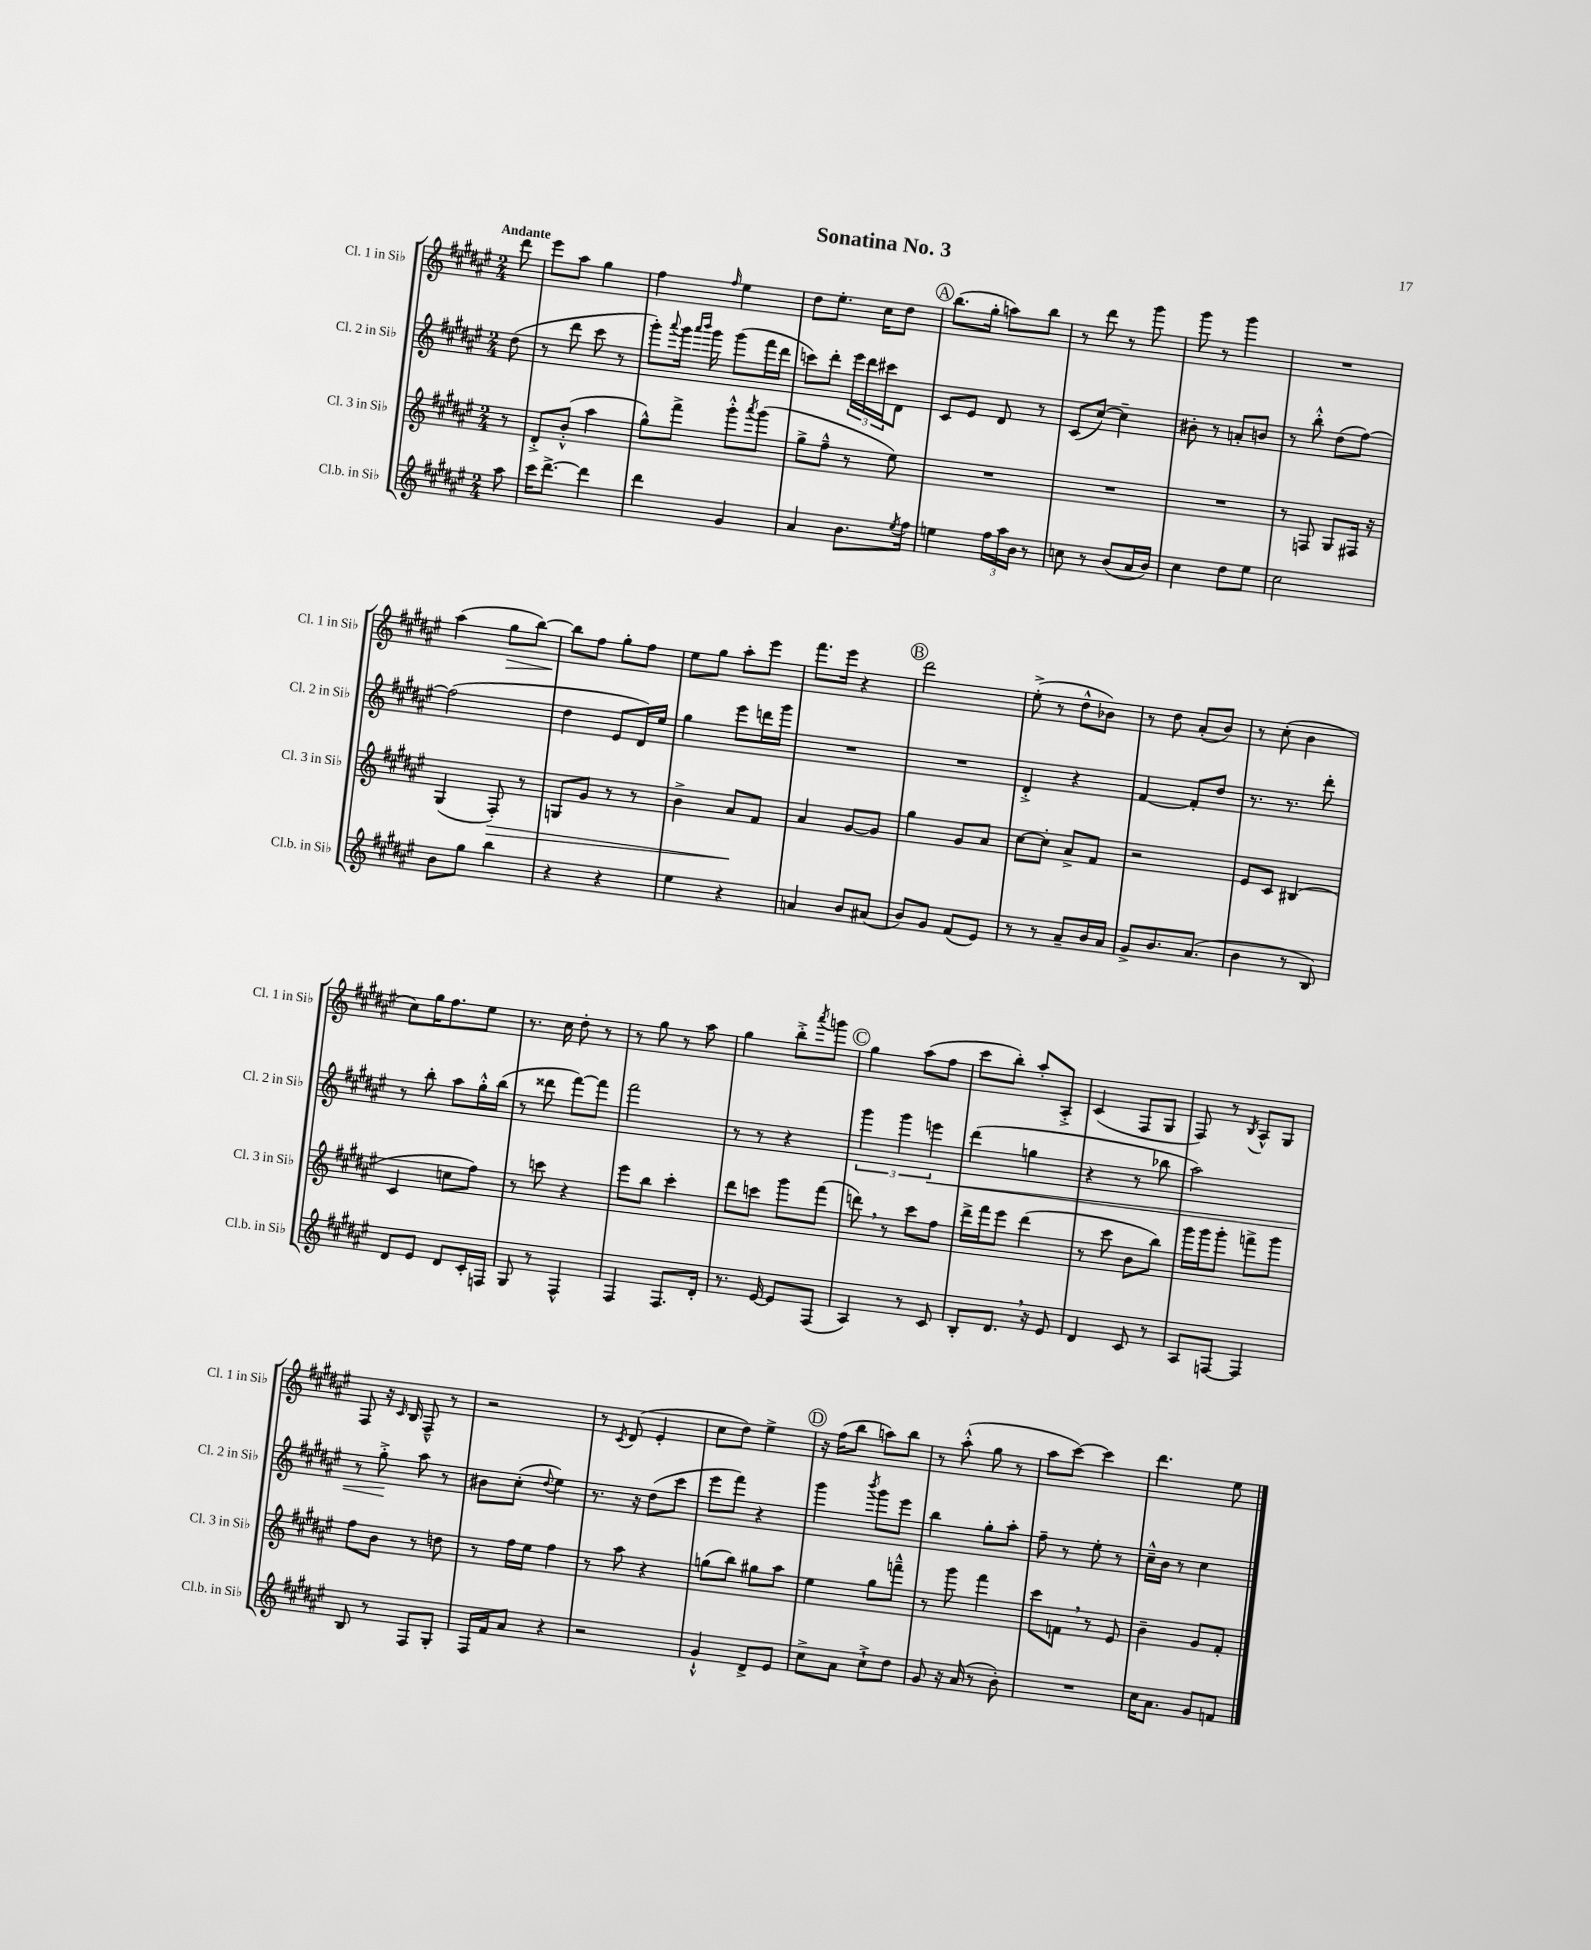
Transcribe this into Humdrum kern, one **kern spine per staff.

**kern	**kern	**dynam	**kern	**dynam	**kern	**dynam
*part4	*part3	*part3	*part2	*part2	*part1	*part1
*staff4	*staff3	*staff3	*staff2	*staff2	*staff1	*staff1
*I"Cl.b. in Si♭	*I"Cl. 3 in Si♭	*	*I"Cl. 2 in Si♭	*	*I"Cl. 1 in Si♭	*
*I'Cl.b. in Si♭	*I'Cl. 3 in Si♭	*	*I'Cl. 2 in Si♭	*	*I'Cl. 1 in Si♭	*
*clefG2	*clefG2	*	*clefG2	*	*clefG2	*
*k[f#c#g#d#a#e#]	*k[f#c#g#d#a#e#]	*	*k[f#c#g#d#a#e#]	*	*k[f#c#g#d#a#e#]	*
*M2/4	*M2/4	*	*M2/4	*	*M2/4	*
=	=	=	=	=	=	=
!	!	!	!	!	!LO:TX:a:B:t=Andante	!
8aa#\	8r	.	(8dd#\	.	8ddd#\	.
=1	=1	=1	=1	=1	=1	=1
16ccc#\KL	8d#'^/L	.	8r	.	8eee#\L	.
[8.ddd#^\J	.	.	.	.	.	.
.	(8b'^^/J	.	8ddd#\	.	8aa#\J	.
4ddd#\]	4aa#\	.	8ccc#\	.	4gg#\	.
.	.	.	8r	.	.	.
=2	=2	=2	=2	=2	=2	=2
4ddd#\	8gg#^^\L)	.	8ggg#'\L)	.	4ff#\	.
.	.	.	8qqaaa#/	.	.	.
.	8fff#^\J	.	16ggg#\Jk	.	.	.
.	.	.	16qqaaa#/LL	.	.	.
.	.	.	16qqbbb/JJ	.	.	.
.	.	.	16ggg#\	.	.	.
.	.	.	.	.	16qqff#/	.
4g#/	8ggg#'^^\L	.	(8ggg#\L	.	4ee#\	.
.	8qaaa#/	.	.	.	.	.
.	(8ggg#\J	.	16fff#\L	.	.	.
.	.	.	16ddd#\JJ	.	.	.
=3	=3	=3	=3	=3	=3	=3
4a#/	8gg#^\L	.	8cccn\L)	.	8dd#\L	.
.	8ff#~^^\J	.	8ddd#'\J	.	8.ee#'\J	.
8.b\L	8r	.	24eee#\LL	.	.	.
.	.	.	24ddd#\	.	.	.
.	.	.	.	.	16cc#\KL	.
.	.	.	24ccc#X\J	.	.	.
.	8ee#\)	.	8d#\J	.	8dd#\J	.
8qee#/	.	.	.	.	.	.
16ff#\Jk	.	.	.	.	.	.
!!LO:REH:place=s1:t=A
=4	=4	=4	=4	=4	=4	=4
4een\	2r	.	8c#/L	.	(8.bb\L	.
.	.	.	8e#/J	.	.	.
.	.	.	.	.	16gg#'\Jk	.
24ff#\LL	.	.	8d#/	.	8aan\L)	.
24aa#\	.	.	.	.	.	.
24b\JJ	.	.	.	.	.	.
8r	.	.	8r	.	8bb\J	.
=5	=5	=5	=5	=5	=5	=5
8ccn\	2r	.	(8c#/L	.	8r	.
8r	.	.	[8cc#/J)	.	8ddd#\	.
(8b/L	.	.	4cc#~\]	.	8r	.
16a#/L	.	.	.	.	8ggg#\	.
16b/JJ)	.	.	.	.	.	.
=6	=6	=6	=6	=6	=6	=6
4cc#\	2r	.	8b#X'\	.	8ggg#\	.
.	.	.	8r	.	8r	.
8dd#\L	.	.	8an'/L	.	4ggg#\	.
8ee#\J	.	.	8bn/J	.	.	.
=7	=7	=7	=7	=7	=7	=7
2cc#\	8r	.	8r	.	2r	.
.	8Fn/	.	8bb'^^\	.	.	.
.	8G#/L	.	(8dd#\L	.	.	.
.	16F#X/Jk	.	[8ff#\J)	.	.	.
.	16r	.	.	.	.	.
!!LO:LB:g=z
=8	=8	=8	=8	=8	=8	=8
8b\L	(4G#/	.	(2ff#\]	.	(4aa#\	.
8gg#\J	.	.	.	.	.	.
!	!	!LO:HP:b	!	!	!	!LO:HP:b
4bb\	8F#'/)	>	.	.	8gg#\L	>
.	8r	.	.	.	[8bb\J)	.
=9	=9	=9	=9	=9	=9	=9
4r	8Gn/L	.	4dd#\	.	8bb\L]	.
.	8g#/J	.	.	.	8ff#\J	]
4r	8r	.	8e#/L	.	8gg#'\L	.
.	8r	.	16d#/L)	.	8ff#\J	.
.	.	.	16ee#/JJ	.	.	.
=10	=10	=10	=10	=10	=10	=10
4ee#\	4b^\	.	4gg#\	.	8ee#\L	.
.	.	.	.	.	8gg#\J	.
4r	8a#/L	.	8eee#\L	.	8aa#'\L	.
.	8f#/J	]	16dddn\L	.	8eee#\J	.
.	.	.	16ggg#\JJ	.	.	.
=11	=11	=11	=11	=11	=11	=11
4an/	4a#/	.	2r	.	8.fff#\L	.
.	.	.	.	.	16eee#\Jk	.
8b/L	[8g#/L	.	.	.	4r	.
(8a#X/J	8g#/J]	.	.	.	.	.
!!LO:REH:place=s1:t=B
=12	=12	=12	=12	=12	=12	=12
8b/L)	4gg#\	.	2r	.	2ddd#\	.
8g#/J	.	.	.	.	.	.
(8f#/L	8g#/L	.	.	.	.	.
8e#/J)	8a#/J	.	.	.	.	.
=13	=13	=13	=13	=13	=13	=13
8r	[8cc#\L	.	4d#'^/	.	(8ee#'^\	.
8r	8cc#'\J]	.	.	.	8r	.
8a#~/L	8a#^/L	.	4r	.	8dd#^^\L	.
16b/L	8f#/J	.	.	.	8b-X\J)	.
16a#/JJ	.	.	.	.	.	.
=14	=14	=14	=14	=14	=14	=14
8g#^/L	2r	.	[4f#/	.	8r	.
8.b/	.	.	.	.	8dd#\	.
.	.	.	8f#'/L]	.	(8a#'/L	.
(8.a#/J	.	.	.	.	.	.
.	.	.	8dd#/J	.	8b/J)	.
=15	=15	=15	=15	=15	=15	=15
4b\	8e#/L	.	8.r	.	8r	.
.	8c#/J	.	.	.	(8cc#'\	.
.	.	.	8.r	.	.	.
8r	(4B#X/	.	.	.	4b\	.
8B/)	.	.	8ddd#'\	.	.	.
!!LO:LB:g=z
=16	=16	=16	=16	=16	=16	=16
8d#/L	4c#/	.	8r	.	8cc#\L)	.
8e#/J	.	.	8bb'\	.	16gg#\K	.
.	.	.	.	.	8.ff#\	.
8d#/L	8ccn\L	.	8aa#\L	.	.	.
16c#'/L	8ff#\J)	.	16gg#'^^\L	.	8ee#\J	.
16Fn/JJ	.	.	(16bb\JJ	.	.	.
=17	=17	=17	=17	=17	=17	=17
8G#/	8r	.	8r	.	8.r	.
8r	8cccn\	.	8ddd##X\	.	.	.
.	.	.	.	.	16cc#\	.
4F#^^/	4r	.	[8fff#\L)	.	8dd#'\	.
.	.	.	8fff#\J]	.	8r	.
=18	=18	=18	=18	=18	=18	=18
4F#/	8eee#\L	.	2fff#\	.	8r	.
.	8bb\J	.	.	.	8gg#\	.
8.F#/L	4ccc#'\	.	.	.	8r	.
.	.	.	.	.	8aa#\	.
16d#'/Jk	.	.	.	.	.	.
=19	=19	=19	=19	=19	=19	=19
8.r	8ddd#\L	.	8r	.	4gg#\	.
.	8cccn\J	.	8r	.	.	.
[16e#/	.	.	.	.	.	.
8e#/L]	8ggg#\L	.	4r	.	8bb'^\L	.
.	.	.	.	.	8qaaa#/	.
(8F#/J	(8fff#\J	.	.	.	8gggn\J	.
!!LO:REH:place=s1:t=C
=20	=20	=20	=20	=20	=20	=20
4A#/)	8dddn,\)	.	6ggg#\	.	4gg#\	.
.	8r	.	.	.	.	.
.	.	.	6ggg#\	.	.	.
8r	8ccc#\L	.	.	.	(8aa#\L	.
!	!	!	!	!LO:HP:b	!	!
.	.	.	6eeen\	<	.	.
8c#/	8ff#\J	.	.	.	8ff#\J	.
=21	=21	=21	=21	=21	=21	=21
8B'/L	16ddd#^\LL	.	(4ddd#\	.	8ccc#\L	.
.	16fff#\J	.	.	.	.	.
8.d#,/J	8eee#\J	.	.	.	8bb'\J)	.
.	(4ddd#\	.	4ggn\	.	8aa#'/L	.
16r	.	.	.	.	.	.
8e#/	.	.	.	.	8A#'^/J	.
=22	=22	=22	=22	=22	=22	=22
4d#/	8r	.	4r	.	(4c#/	.
.	8ccc#\	.	.	.	.	.
8c#/	8b\L	.	8r	.	8F#/L	.
8r	8bb\J)	.	8bb-X\	.	8G#/J	.
=23	=23	=23	=23	=23	=23	=23
8A#/L	16ggg#\LL	.	2aa#\)	.	8F#/)	.
.	16ggg#\J	.	.	.	.	.
[8Fn/J	8ggg#'\J	.	.	.	8r	.
.	.	.	.	.	8qB/	.
4F/]	8fffn^\L	.	.	.	8A#^^/L	.
.	8ggg#\J	.	.	.	8G#/J	.
!!LO:LB:g=z
=24	=24	=24	=24	=24	=24	=24
8B/	8ff#\L	.	8r	.	8F#/	.
8r	8b\J	.	8gg#'^\	.	16r	.
.	.	.	.	.	16qqc#/	.
.	.	.	.	.	16B/	.
8F#/L	8r	.	8aa#\	[	8F#~^^/	.
8G#'/J	8ddn\	.	8r	.	8r	.
=25	=25	=25	=25	=25	=25	=25
16F#/LL	8r	.	8b#X\L	.	2r	.
16f#/J	.	.	.	.	.	.
8a#/J	16ff#\LL	.	(8cc#'\J	.	.	.
.	16ee#\JJ	.	.	.	.	.
.	.	.	8qqdd#/	.	.	.
4r	4ff#\	.	4ee#\)	.	.	.
=26	=26	=26	=26	=26	=26	=26
2r	8r	.	8.r	.	8r	.
.	.	.	.	.	8qc#/	.
.	8aa#\	.	.	.	(8d#/	.
.	.	.	16r	.	.	.
.	4r	.	(8dd#\L	.	4e#'/	.
.	.	.	8ccc#\J	.	.	.
=27	=27	=27	=27	=27	=27	=27
4g#`^^/	(8ggn\L	.	8eee#\L	.	8cc#\L	.
.	8bb\J)	.	8fff#\J)	.	8dd#\J)	.
8d#^/L	8gg#X\L	.	4r	.	4ee#^\	.
8e#/J	8aa#\J	.	.	.	.	.
!!LO:REH:place=s1:t=D
=28	=28	=28	=28	=28	=28	=28
8cc#^\L	4ee#\	.	4ggg#\	.	16r	.
.	.	.	.	.	(16ff#\KL	.
8a#\J	.	.	.	.	8bb\J	.
.	.	.	8qbbb/	.	.	.
8cc#`^\L	8gg#\L	.	8ggg#\L	.	8aan\L)	.
8dd#\J	8fffn~^^\J	.	8eee#\J	.	8bb\J	.
=29	=29	=29	=29	=29	=29	=29
8g#/	8r	.	4bb\	.	8r	.
16r	8ggg#\	.	.	.	(8aa#'^^\	.
(16a#/	.	.	.	.	.	.
8r	4fff#\	.	8gg#'\L	.	8gg#\	.
8b'\)	.	.	8aa#'\J	.	8r	.
=30	=30	=30	=30	=30	=30	=30
2r	8ccc#\L	.	8ff#~\	.	8aa#\L	.
.	8fn,\J	.	8r	.	[8ccc#\J)	.
.	8r	.	8ee#'\	.	4ccc#\]	.
.	8e#/	.	8r	.	.	.
=31	=31	=31	=31	=31	=31	=31
16cc#\KL	4b~\	.	16cc#~^^\LL	.	4.ddd#\	.
8.a#\J	.	.	16b\JJ	.	.	.
.	.	.	8r	.	.	.
8g#/L	8g#/L	.	4cc#\	.	.	.
8fn/J	8f#'/J	.	.	.	8ee#\	.
==	==	==	==	==	==	==
*-	*-	*-	*-	*-	*-	*-
